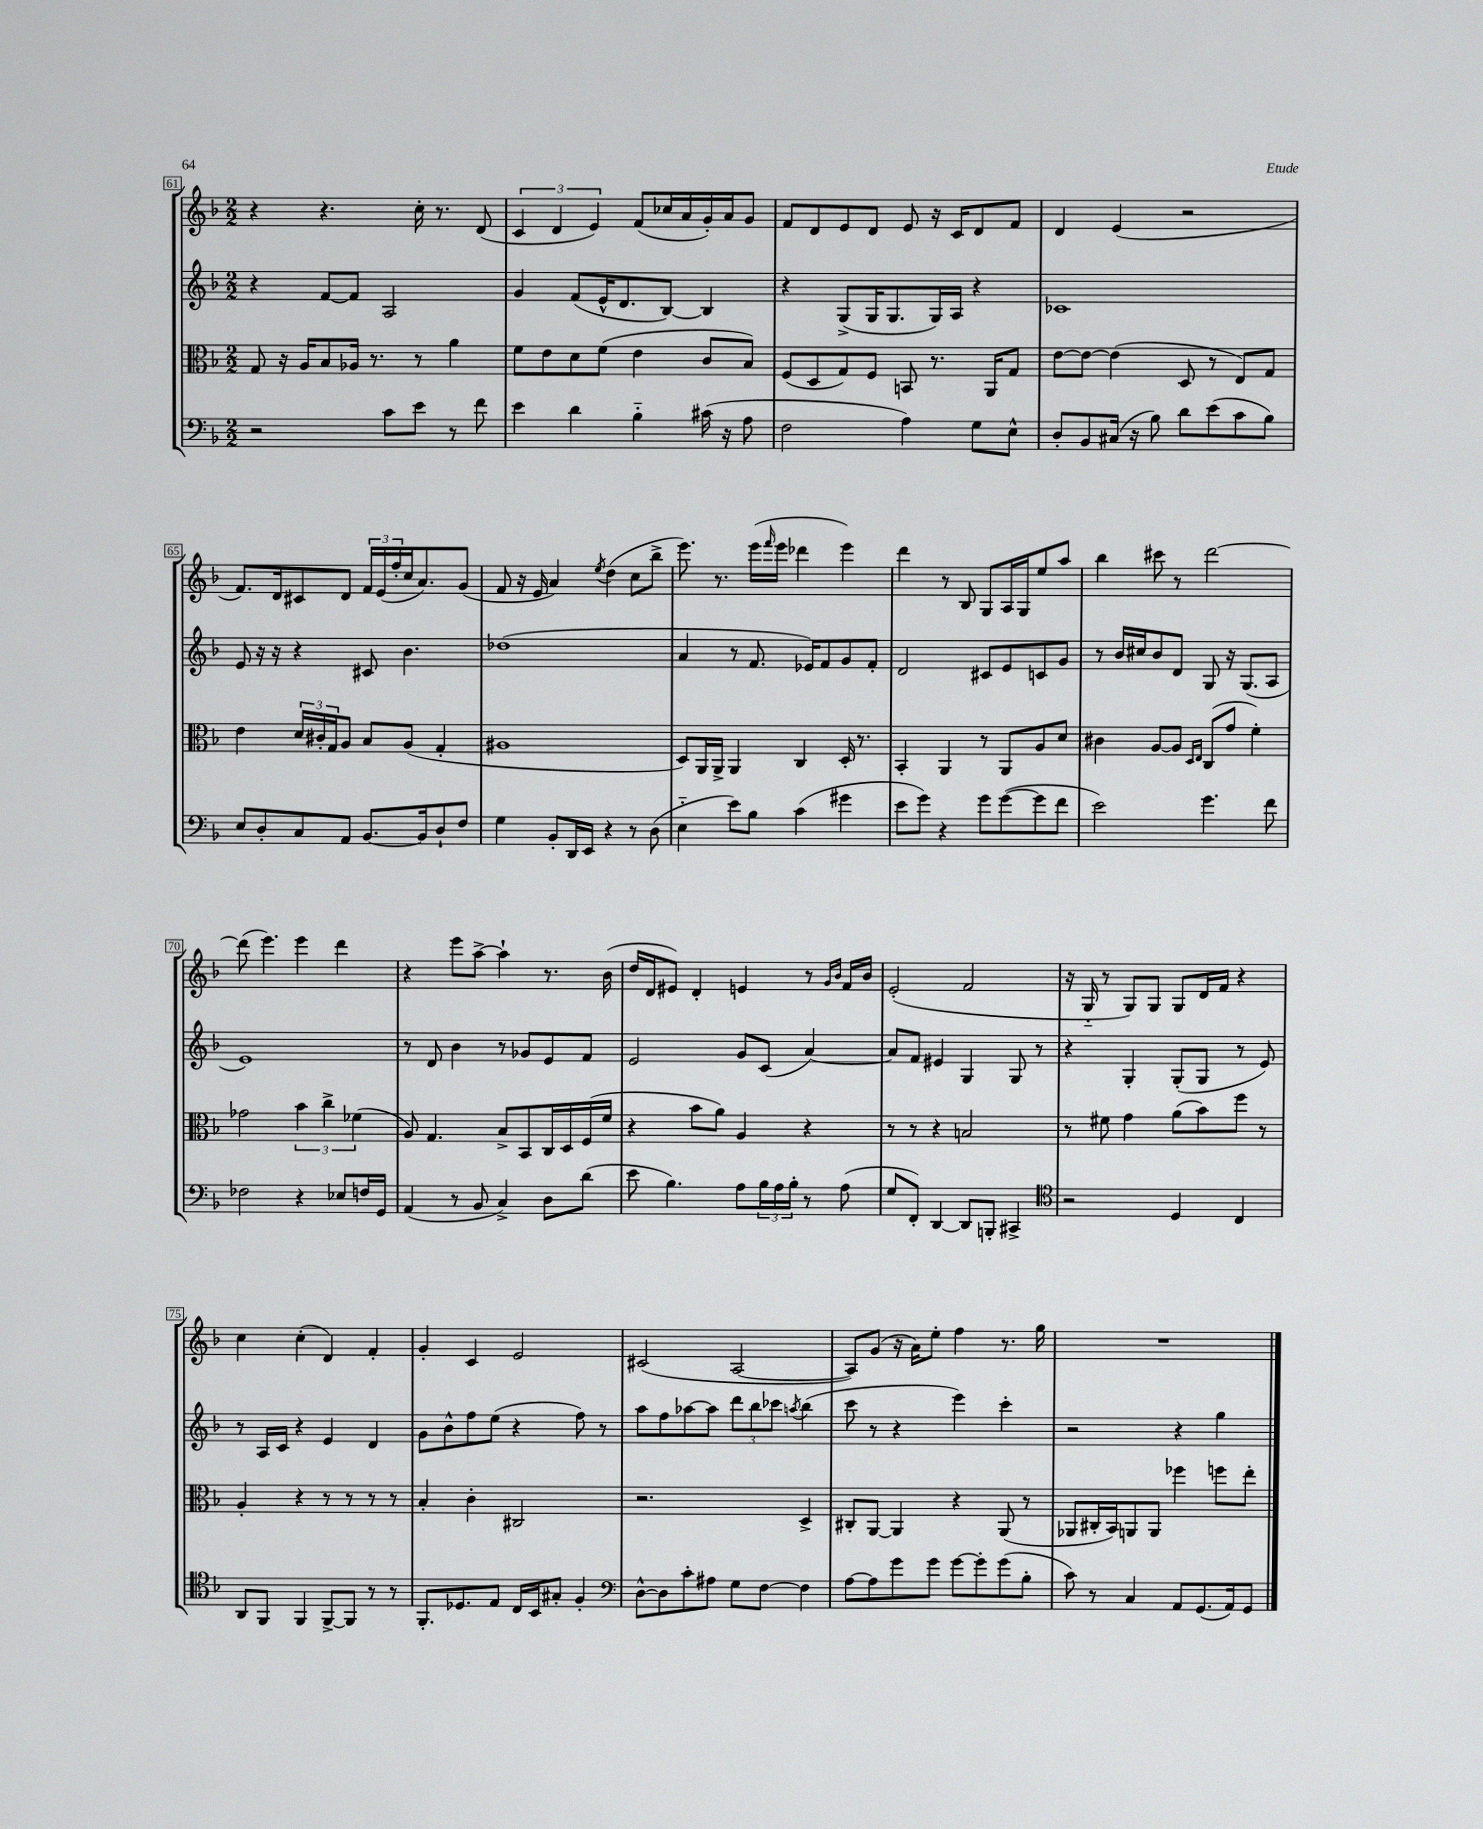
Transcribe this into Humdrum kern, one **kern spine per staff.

**kern	**kern	**kern	**kern
*staff4	*staff3	*staff2	*staff1
*clefF4	*clefC3	*clefG2	*clefG2
*k[b-]	*k[b-]	*k[b-]	*k[b-]
*M2/2	*M2/2	*M2/2	*M2/2
2r	8G	4r	4r
.	16r	.	.
.	16A	.	.
.	8B-	[8f	4.r
.	16A-	8f]	.
.	8.r	.	.
8c	.	2A	.
8e	8r	.	16cc'
.	.	.	8.r
8r	4a	.	.
8f	.	.	(8d
=	=	=	=
4e	8f	4g	6c
.	8e	.	.
.	.	.	6d
4d	8d	(8f	.
.	.	.	6e)
.	(8f	16e^^	.
.	.	8.d	.
4B-'~	4e	.	(8f
.	.	[8B-)	16cc-
.	.	.	16a
(16c#	8c	4B-]	16g')
16r	.	.	16a
8A	8B-)	.	8g
=	=	=	=
2F	(8F	4r	8f
.	8D	.	8d
.	8G)	(8G^	8e
.	8F	16G	8d
.	.	8.G	.
4A)	8BB	.	8e
.	8.r	16G)	16r
.	.	16A	16c
8G	.	4r	8d
.	16AA	.	.
8E^^	8G	.	8f
=	=	=	=
8D'	[8e	1c-	4d
8BB-	8e_	.	.
(16C#	(4e]	.	(4e
16r	.	.	.
8B-)	.	.	.
8d	8D	.	2r
(8e	8r	.	.
8c	8E)	.	.
8B-)	8G	.	.
=	=	=	=
8E	4e	8e	8.f)
8D'	.	16r	.
.	.	16r	16d
8C	24d	4r	8c#
.	24c#'	.	.
.	24G	.	.
8AA	8A	.	8d
[8.BB-	8B-	8c#	24f
.	.	.	(24e
.	.	.	24ff'
.	(8A	4.b-	16cc
16BB-]	.	.	8.a)
8D`	4G'	.	.
8F	.	.	(8g
=	=	=	=
4G	1A#	(1dd-	8f
.	.	.	16r
.	.	.	16e
8BB-'	.	.	4a)
16DD	.	.	.
16EE	.	.	.
.	.	.	8qee
4r	.	.	(4dd
8r	.	.	8cc
(8D	.	.	8bb-^
=	=	=	=
4E'~	8D)	4a	8.eee)
.	16AA	.	.
.	16AA^	.	8.r
8e)	4AA	8r	.
8B-	.	8.f	(16eee
.	.	.	16qqfff
.	.	.	16eee
(4c	4C	.	4ddd-
.	.	16e-)	.
.	.	8f	.
4g#	16D'	8g	4eee)
.	8.r	.	.
.	.	8f'	.
=	=	=	=
8e	4BB-'	2d	4ddd
8g)	.	.	.
4r	4AA	.	8r
.	.	.	8B-
8g	8r	8c#	8G
([8g	8AA	8e	16A
.	.	.	16G
8g]	8A	8c	8ee
8f	8d	8g	8aa
=	=	=	=
2e)	4c#	8r	4bb-
.	.	16b-	.
.	.	16cc#	.
.	[8A	8b-	8ccc#
.	8A]	8d	8r
.	16qqD	.	.
.	16qqE	.	.
4.g	(8C	8G	[2ddd
.	8g	16r	.
.	.	(8.G	.
.	4f')	.	.
8f	.	8A	.
=	=	=	=
2F-	2g-	1e)	(8ddd]
.	.	.	4.eee)
4r	6b-	.	4eee
.	6cc^	.	.
8E-	.	.	4ddd
.	(6f-	.	.
16F	.	.	.
16GG	.	.	.
=	=	=	=
(4AA	8A)	8r	4r
.	4.G	8d	.
8r	.	4b-	8eee
8BB-	.	.	[8aa^
4C^)	8B-^	8r	4aa`]
.	8BB-	8g-	.
8D	16C	8e	8.r
.	16D	.	.
(8d	(16F	8f	.
.	16f	.	(16b-
=	=	=	=
8e	4r	2e	16dd
.	.	.	16d
4.B-)	.	.	8e#)
.	8b-	.	4d'
.	8a)	.	.
8A	4A	8g	4e
24B-	.	(8c	.
24A	.	.	.
24B-'	.	.	.
8r	4r	[4a)	8r
.	.	.	16qqg
.	.	.	16qqb-
(8A	.	.	16f
.	.	.	16b-
=	=	=	=
8G	8r	8a]	(2e'
8FF')	8r	8f	.
[4DD	4r	4e#	.
8DD]	2B	4G	2f
8BBB'	.	.	.
4CC#^	.	8G	.
.	.	8r	.
=	=	=	=
*clefC4	*	*	*
2r	8r	4r	16r
.	.	.	16G'~
.	8f#	.	8r
.	4g	4G'	8G)
.	.	.	8G
4D	(8a	(8G'	8G
.	8b-)	8G	16d
.	.	.	16f
4C	8ff	8r	4r
.	8r	8e)	.
=	=	=	=
8AA	4A'	8r	4cc
8FF	.	16A	.
.	.	16c	.
4FF	4r	4r	(4cc'
[8FF^	8r	4e	4d)
8FF]	8r	.	.
8r	8r	4d	4f'
8r	8r	.	.
=	=	=	=
8.FF'	4B-'	8g	4g'
.	.	8b-^^	.
8.D-	.	.	.
.	4c'	8ff	4c
8E	.	(8ee	.
16C	2C#	4r	2e
16BB-	.	.	.
8G#'	.	.	.
4F'	.	8ff)	.
.	.	8r	.
=	=	=	=
*clefF4	*	*	*
[8D^^	2.r	8aa	(2c#
8D]	.	8ff	.
8c'	.	[8aa-	.
8A#	.	8aa-]	.
8G	.	12ddd	[2A
.	.	12bb-	.
[8F	.	.	.
.	.	12ccc-	.
.	.	8qaa	.
4F]	4D^	(4bb-	.
=	=	=	=
[8A	8C#'	8ccc	8A])
8A]	[8AA	8r	(8g
8g	4AA]	4r	16r
.	.	.	16a)
8g	.	.	8ee'
[8g	4r	4eee)	4ff
8g']	.	.	.
(8g	(8AA	4ccc'	8.r
8B-'	8r	.	.
.	.	.	16gg
=	=	=	=
8c)	8AA-	2r	1r
8r	16C#'	.	.
.	16BB-)	.	.
4C	8AA	.	.
.	8AA	.	.
8AA	4ff-	4r	.
(8.GG	.	.	.
.	8ff	4gg	.
16AA)	.	.	.
8GG	8ee'	.	.
==	==	==	==
*-	*-	*-	*-
